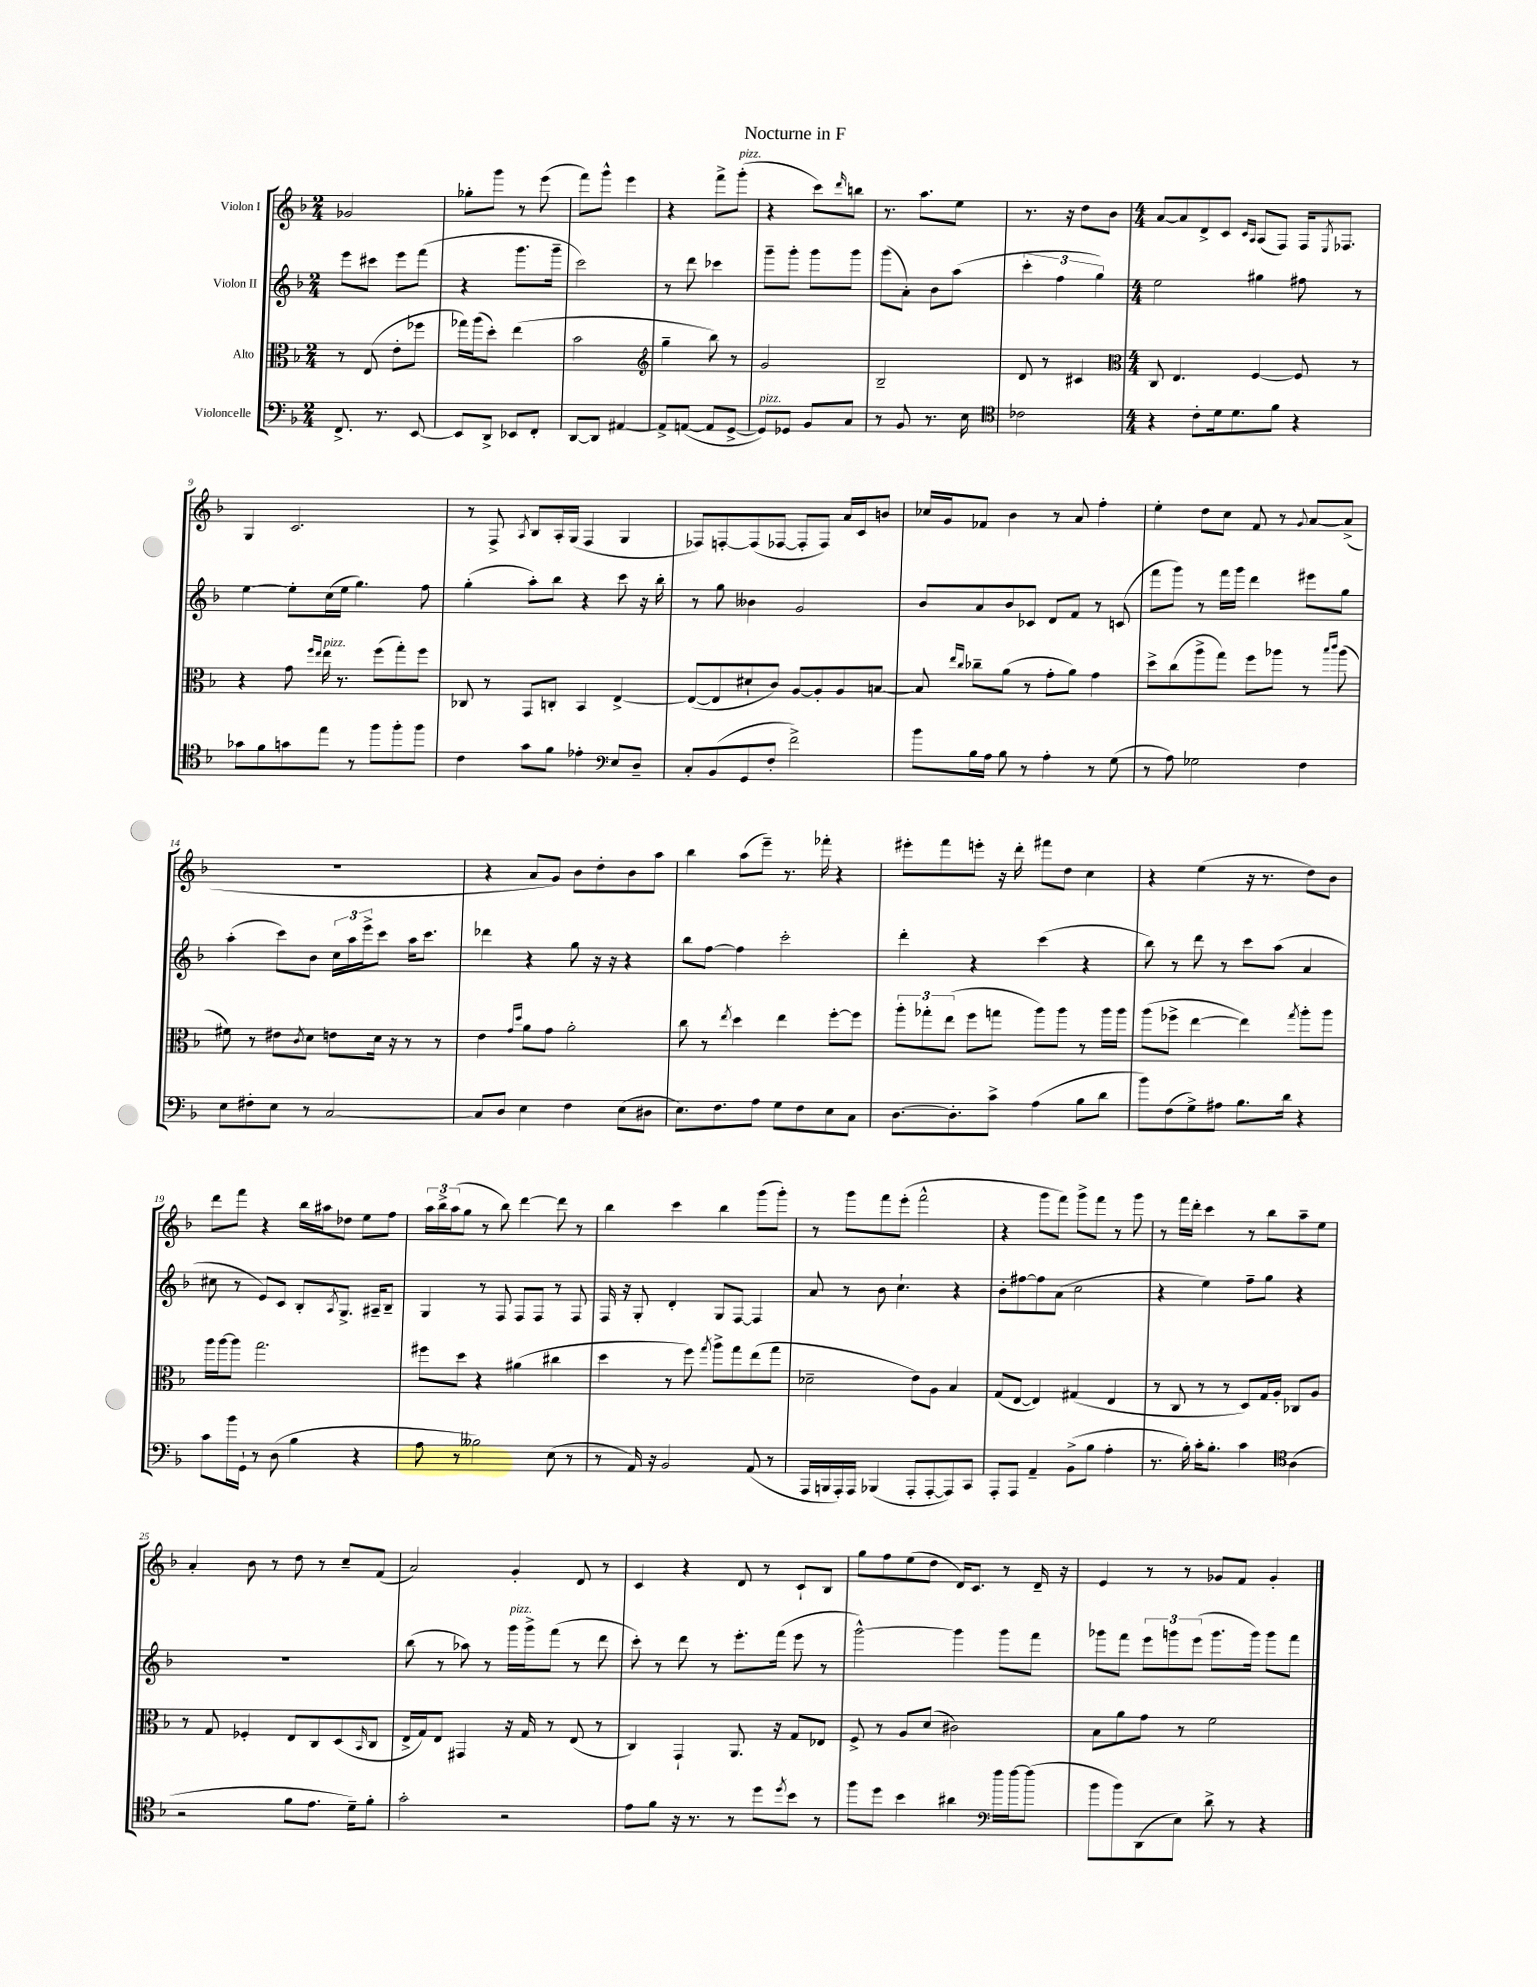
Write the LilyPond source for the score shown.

\header { title = "Nocturne in F" }
<<
\new StaffGroup <<
\new Staff = "s0" \with { instrumentName = "Violon I" } {
    \clef treble \key f \major \numericTimeSignature \time 2/4
    ges'2 |
    ges''8-. g'''8 r8 e'''8( |
    f'''8) g'''8-^ e'''4 |
    r4 f'''8-> g'''8-.^\markup { \italic "pizz." }( |
    r4 c'''8) \grace { d'''16 } b''8 |
    r8. a''8. e''8 |
    r8. r16 d''8 bes'8 |
    \numericTimeSignature \time 4/4 a'8~ a'8 d'8-> c'8 \grace { c'16 a16 } a8( f8) f16 \acciaccatura { e8 } fes8. |
    g4 c'2. |
    r8 f8-> \acciaccatura { a8 } bes8 a16-. g16( f4 g4 |
    fes8) f8~-. f8( fes8~ fes8-. fes8) a'16 c'16 b'8 |
    ces''16 g'16 fes'8 bes'4 r8 a'8 f''4-. |
    e''4-. d''8 c''8 f'8 r8 \appoggiatura { g'8 } a'8~ a'8->( |
    R1 |
    r4 a'8 g'8) bes'8 d''8-. bes'8 a''8 |
    bes''4 a''8( e'''8--) r8. fes'''16-. r4 |
    eis'''8-. f'''8 e'''8-. r16 d'''16-. fis'''8 d''8 c''4 |
    r4 e''4( r16 r8. d''8) bes'8 |
    d'''8 f'''8 r4 bes''16 ais''16 des''8 e''8 f''8 |
    \tuplet 3/2 { a''16 bes''16-> a''16( } g''8 r8 bes''8) d'''4~ d'''8 r8 |
    bes''4 c'''4 bes''4 g'''8( g'''8-.) |
    r8 g'''8 f'''8 e'''8-.( f'''2-^ |
    r4 g'''8 f'''8) g'''8-> f'''8 r8 g'''8 |
    r8 f'''16 d'''16-. c'''4 r8 bes''8 a''8-- e''8 |
    a'4-. bes'8 r8 d''8 r8 c''8-- f'8( |
    a'2) g'4-. d'8 r8 |
    c'4 r4 d'8 r8 c'8-! bes8 |
    g''8 f''8 e''8( d''8 d'16) c'8. r8 d'16-- r16 |
    e'4 r8 r8 ges'8 f'8 ges'4-. \bar "|." |
}
\new Staff = "s1" \with { instrumentName = "Violon II" } {
    \clef treble \key f \major \numericTimeSignature \time 2/4
    e'''8 cis'''8 e'''8 f'''8( |
    r4 g'''8. g'''16-- |
    c'''2) |
    r8 d'''8 ces'''4 |
    g'''8-- g'''8-. g'''8 g'''8 |
    g'''8( a'8-.) bes'8 a''8( |
    \tuplet 3/2 { c'''4-. f''4 g''4) } |
    \numericTimeSignature \time 4/4 e''2 gis''4 fis''8 r8 |
    e''4~ e''8-. c''16( e''16 g''4.) f''8 |
    g''4-.( a''8-.) bes''8 r4 c'''8 r16 bes''16-. |
    r8 g''8 beses'4 g'2 |
    bes'8 a'8 bes'8 ces'8 d'8 f'8 r8 c'8( |
    f'''8 g'''8) r8 f'''16 g'''16 d'''4 eis'''8 g''8 |
    a''4-.( c'''8) bes'8 \tuplet 3/2 { c''16 a''16 e'''16-> } c'''8 a''16 c'''8. |
    des'''4 r4 g''8 r16 r16 r4 |
    bes''8 f''8~ f''4 c'''2-. |
    d'''4-. r4 c'''4( r4 |
    bes''8) r8 d'''8 r8 c'''8 a''8( a'4 |
    cis''8 r8 e'8) c'8 bes8-. \acciaccatura { a8 } g8.-> ais16-- bes8-- |
    g4 r8 f8 f8 f8 r8 f8 |
    f16 r16 g8-. d'4-. g8 f8~ f4 |
    a'8 r8 bes'8 c''4.-! r4 |
    bes'8-. fis''8~ fis''8 a'8( c''2 |
    r4 e''4) f''8-- g''8 r4 |
    R1 |
    bes''8( r8 aes''8) r8 g'''16^\markup { \italic "pizz." } g'''16-> f'''8( r8 d'''8 |
    c'''8-.) r8 d'''8 r8 e'''8.-. f'''16( e'''8 r8 |
    g'''2~-^) g'''4 g'''8 f'''8 |
    ges'''8 f'''8 \tuplet 3/2 { e'''8 g'''8 e'''8( } g'''8. g'''16) g'''8 f'''8 \bar "|." |
}
\new Staff = "s2" \with { instrumentName = "Alto" } {
    \clef alto \key f \major \numericTimeSignature \time 2/4
    r8 e8( e'8-. fes''8 |
    ges''16) a''16( d''8-.) e''4( |
    bes'2 |
    \clef treble g''4-- bes''8) r8 |
    g'2 |
    bes2-- |
    d'8 r8 cis'4 |
    \numericTimeSignature \time 4/4 \clef alto c8 e4. f4~ f8 r8 |
    r4 g'8 \grace { f''16 e''16 } e''16^\markup { \italic "pizz." } r8. f''8( g''8-.) f''8 |
    ces8 r8 g,8 c8-. bes,4 e4~-> |
    e8~( e8 dis'8-! c'8) a8~ a8-. a8 b8~ |
    b8 \grace { e''16 c''16 } ces''8-- a'8( r8 g'8-. a'8) g'4 |
    d''8-> c''8( a''8-> g''8) f''8 aes''8 r8 \grace { bes''16 c'''16 } aes''8( |
    fis'8) r8 eis'8 \acciaccatura { c'8 } d'8 e'8 d'16 r16 r8 r8 |
    e'4 \grace { g'16 d''16 } a'8 g'8 a'2-. |
    c''8 r8 \acciaccatura { e''8 } d''4 e''4 f''8~-. f''8 |
    \tuplet 3/2 { a''8-. ges''8-. e''8( } f''8 g''8 a''8) a''8 r8 a''16 a''16 |
    a''8( fes''8-> e''4~ e''4) \acciaccatura { g''8 } a''8-. a''8 |
    a''16 a''16~ a''8 g''2. |
    fis''8 d''8 r4 ais'4( cis''4 |
    d''4 r8 f''8) \acciaccatura { g''8 } a''8-> g''8 e''8( g''8 |
    des'2-- e'8) a8 bes4 |
    g8( e8~ e4) gis4( e4 |
    r8 c8 r8 r8 d8) g16 a16-. ces8 a8 |
    r8 g8 fes4-. e8 c8 d8( \grace { bes,16 } c8 |
    e16-> g16) e8 gis,4 r16 g16 r8 e8( r8 |
    c4) g,4-! a,8. r16 g8 ees8 |
    f8-> r8 a8 d'8( cis'2) |
    bes8 a'8 g'8 r8 f'2 \bar "|." |
}
\new Staff = "s3" \with { instrumentName = "Violoncelle" } {
    \clef bass \key f \major \numericTimeSignature \time 2/4
    f,8.-> r8. e,8~ |
    e,8 d,8-> ees,8 f,8-. |
    d,8~ d,8 ais,4~ |
    ais,8-> a,8~( a,8 g,8~-> |
    g,8^\markup { \italic "pizz." }) ges,8 bes,8 c8 |
    r8 bes,8 r8. e16 |
    \clef tenor ces'2 |
    \numericTimeSignature \time 4/4 r4 c'8-. d'16 d'8. f'8 r4 |
    ges'8 f'8 g'8 e''8 r8 f''8 f''8-. f''8 |
    c'4 g'8 f'8 ees'4-. e8 d8-- |
    \clef bass c8-. bes,8( g,8 f8-. f'2->) |
    bes'8 bes16 a16 bes8 r8 a4-. r8 g8( |
    r8 a8) ges2 f4 |
    e8 fis8-. e8 r8 c2~ |
    c8 d8 e4 f4 e8( dis8 |
    e8.) f8. a8 g8 f8 e8 c8 |
    d8.~ d8.-. c'8-> a4( bes8 d'8 |
    bes'8) f8( g8->) ais8 bes8. d'16 r4 |
    c'8 bes'16 g,16-! r8 d8( bes4 r4 |
    a8 r8 beses2) e8( r8 |
    r8 a,16) r16 bes,2 a,8( r8 |
    a,,16 b,,16 a,,16-.) a,,16 bes,,4( a,,8-. a,,8~-. a,,8) c,8 |
    a,,8-. a,,8 a,4-- bes,8->( bes8 a4-. |
    r8. bes16-.) c'16-. bes8.-. c'4 a4( |
    \clef tenor r2 f'8 e'8. d'16--) f'8-. |
    g'2-. r2 |
    e'8 f'8 r16 r8. r8 d''8 \acciaccatura { d''8 } bes'8 r8 |
    f''8 d''8 bes'4 ais'4 f''16 f''16~ f''8( |
    \clef bass bes'8 bes'8) d,8( e8) d'8-> r8 r4 \bar "|." |
}
>>
>>
